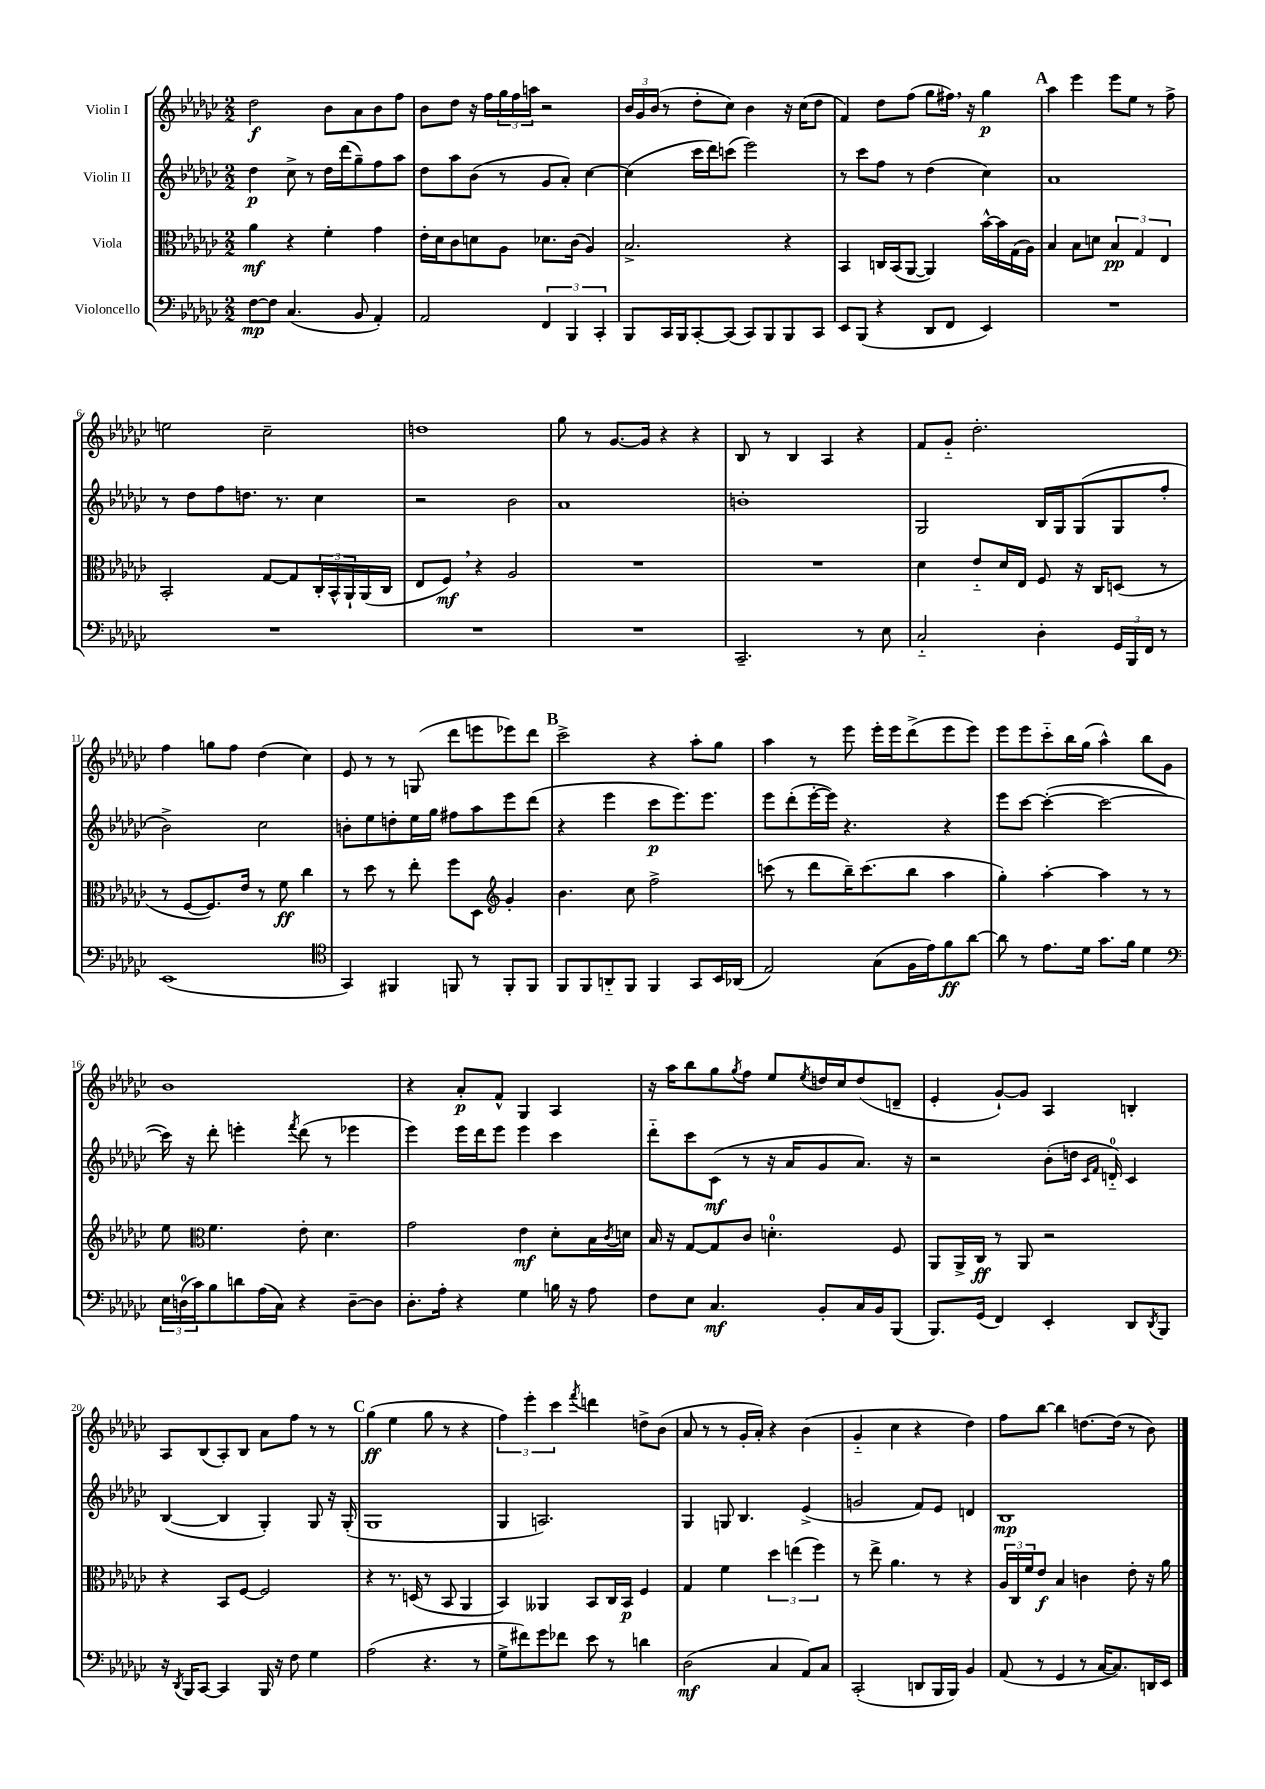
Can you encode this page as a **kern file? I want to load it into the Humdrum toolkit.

**kern	**dynam	**kern	**dynam	**kern	**dynam	**kern	**dynam
*part4	*part4	*part3	*part3	*part2	*part2	*part1	*part1
*staff4	*staff4	*staff3	*staff3	*staff2	*staff2	*staff1	*staff1
*I"Violoncello	*	*I"Viola	*	*I"Violin II	*	*I"Violin I	*
*clefF4	*	*clefC3	*	*clefG2	*	*clefG2	*
*k[b-e-a-d-g-c-]	*	*k[b-e-a-d-g-c-]	*	*k[b-e-a-d-g-c-]	*	*k[b-e-a-d-g-c-]	*
*M2/2	*	*M2/2	*	*M2/2	*	*M2/2	*
=1	=1	=1	=1	=1	=1	=1	=1
[8F\L	mp	4a-\	mf	4dd-\	p	2dd-\	f
8F\J]	.	.	.	.	.	.	.
(4.C-/	.	4r	.	8cc-^\	.	.	.
.	.	.	.	8r	.	.	.
.	.	4f'\	.	16dd-\LL	.	8b-\L	.
.	.	.	.	(16ddd-\J	.	.	.
8BB-/	.	.	.	8gg-~\)	.	8a-\	.
4AA-'/)	.	4g-\	.	8ff\	.	8b-\	.
.	.	.	.	8aa-\J	.	8ff\J	.
=2	=2	=2	=2	=2	=2	=2	=2
2AA-/	.	16e-'\LL	.	8dd-\L	.	8b-\L	.
.	.	16d-\J	.	.	.	.	.
.	.	8c-\	.	8aa-\	.	8dd-\J	.
.	.	8dn\	.	(8b-\J	.	16r	.
.	.	.	.	.	.	16ff\LL	.
.	.	8A-\J	.	8r	.	24gg-\	.
.	.	.	.	.	.	24ff\	.
.	.	.	.	.	.	24aan\JJ	.
6FF/	.	8.d-X\L	.	8g-/L	.	2r	.
.	.	.	.	8a-'/J)	.	.	.
6BBB-/	.	.	.	.	.	.	.
.	.	(16c-\Jk	.	.	.	.	.
.	.	4A-/)	.	[4cc-\	.	.	.
6CC-'/	.	.	.	.	.	.	.
=3	=3	=3	=3	=3	=3	=3	=3
8BBB-/L	.	2.B-^/	.	(4cc-\]	.	24b-/LL	.
.	.	.	.	.	.	24g-/	.
.	.	.	.	.	.	(24b-/JJ	.
16CC-/L	.	.	.	.	.	8r	.
16BBB-/J	.	.	.	.	.	.	.
[8CC-'/	.	.	.	16ccc-\LL	.	8dd-'\L	.
.	.	.	.	16ddd-\J)	.	.	.
(8CC-/J]	.	.	.	(8cccn\J	.	8cc-\J)	.
8CC-/L)	.	.	.	2eee-\)	.	4b-\	.
8BBB-/	.	.	.	.	.	.	.
8BBB-/	.	4r	.	.	.	16r	.
.	.	.	.	.	.	(16cc-\KL	.
8CC-/J	.	.	.	.	.	8dd-\J	.
=4	=4	=4	=4	=4	=4	=4	=4
8EE-/L	.	4BB-/	.	8r	.	4f/)	.
(8BBB-/J	.	.	.	8ccc-\L	.	.	.
4r	.	16Cn/LL	.	8ff\J	.	8dd-\L	.
.	.	(16BB-/J	.	.	.	.	.
.	.	[8AA-/J	.	8r	.	(8ff\J	.
8DD-/L	.	4AA-/])	.	(4dd-\	.	8gg-\L	.
8FF/J	.	.	.	.	.	16ff#X,\Jk)	.
.	.	.	.	.	.	16r	.
4EE-/)	.	[16b-^^\LL	.	4cc-\)	.	4gg-\	p
.	.	16b-\]	.	.	.	.	.
.	.	(16G-\	.	.	.	.	.
.	.	16A-\JJ)	.	.	.	.	.
!!LO:REH:place=s1:t=A
=5	=5	=5	=5	=5	=5	=5	=5
1r	.	4B-/	.	1a-	.	4aa-\	.
.	.	8B-\L	.	.	.	4eee-\	.
.	.	8dn\J	.	.	.	.	.
.	.	6B-/	pp	.	.	8eee-\L	.
.	.	.	.	.	.	8ee-\J	.
.	.	6G-/	.	.	.	.	.
.	.	.	.	.	.	8r	.
.	.	6E-/	.	.	.	.	.
.	.	.	.	.	.	8ff^\	.
!!LO:LB:g=z
=6	=6	=6	=6	=6	=6	=6	=6
1r	.	2BB-'/	.	8r	.	2een\	.
.	.	.	.	8dd-\L	.	.	.
.	.	.	.	8ff\	.	.	.
.	.	.	.	8.ddn\J	.	.	.
.	.	[8G-/L	.	.	.	2cc-~\	.
.	.	.	.	8.r	.	.	.
.	.	8G-/]	.	.	.	.	.
.	.	24C-'/L	.	4cc-\	.	.	.
.	.	24BB-^^/	.	.	.	.	.
.	.	24AA-`/	.	.	.	.	.
.	.	(16AA-/	.	.	.	.	.
.	.	16C-/JJ	.	.	.	.	.
=7	=7	=7	=7	=7	=7	=7	=7
1r	.	8E-/L	.	2r	.	1ddn	.
.	.	8F,/J)	mf	.	.	.	.
.	.	4r	.	.	.	.	.
.	.	2A-/	.	2b-\	.	.	.
=8	=8	=8	=8	=8	=8	=8	=8
1r	.	1r	.	1a-	.	8gg-\	.
.	.	.	.	.	.	8r	.
.	.	.	.	.	.	[8.g-/L	.
.	.	.	.	.	.	16g-/Jk]	.
.	.	.	.	.	.	4r	.
.	.	.	.	.	.	4r	.
=9	=9	=9	=9	=9	=9	=9	=9
2.CC-~/	.	1r	.	1bn'	.	8B-/	.
.	.	.	.	.	.	8r	.
.	.	.	.	.	.	4B-/	.
.	.	.	.	.	.	4A-/	.
8r	.	.	.	.	.	4r	.
8E-\	.	.	.	.	.	.	.
=10	=10	=10	=10	=10	=10	=10	=10
2C-/	.	4d-\	.	2G-/	.	8f/L	.
.	.	.	.	.	.	8g-/J	.
.	.	8e-/L	.	.	.	2.dd-'\	.
.	.	16d-/L	.	.	.	.	.
.	.	16E-/JJ	.	.	.	.	.
4D-'\	.	8F/	.	16B-/LL	.	.	.
.	.	.	.	16G-/J	.	.	.
.	.	16r	.	(8G-/	.	.	.
.	.	16C-/KL	.	.	.	.	.
24GG-/LL	.	(8Dn/J	.	8G-/	.	.	.
24BBB-/	.	.	.	.	.	.	.
24FF/JJ	.	.	.	.	.	.	.
8r	.	8r	.	8ff'/J	.	.	.
!!LO:LB:g=z
=11	=11	=11	=11	=11	=11	=11	=11
(1EE-	.	8r	.	2b-^\)	.	4ff\	.
.	.	[8F/L	.	.	.	.	.
.	.	8.F/])	.	.	.	8ggn\L	.
.	.	.	.	.	.	8ff\J	.
.	.	16e-/Jk	.	.	.	.	.
.	.	8r	.	2cc-\	.	(4dd-\	.
.	.	8f\	ff	.	.	.	.
.	.	4cc-\	.	.	.	4cc-\)	.
=12	=12	=12	=12	=12	=12	=12	=12
*clefC4	*	*	*	*	*	*	*
4GG-/)	.	8r	.	8bn'\L	.	8e-/	.
.	.	8dd-\	.	8ee-\	.	8r	.
4FF#X/	.	8r	.	8ddn'\	.	8r	.
.	.	8ee-'\	.	16ee-\L	.	(8Gn/	.
.	.	.	.	16gg-\JJ	.	.	.
8FFn/	.	8ff\L	.	8ff#X\L	.	8ddd-\L	.
8r	.	8D-\J	.	8aa-\	.	8eeen\	.
*	*	*clefG2	*	*	*	*	*
8FF'/L	.	4g-'/	.	8eee-\	.	8eee-X\)	.
8FF/J	.	.	.	(8ddd-\J	.	8ddd-\J	.
!!LO:REH:place=s1:t=B
=13	=13	=13	=13	=13	=13	=13	=13
8FF/L	.	4.b-\	.	4r	.	2ccc-^\	.
8FF/	.	.	.	.	.	.	.
8AAn/	.	.	.	4eee-\	.	.	.
8FF/J	.	8cc-\	.	.	.	.	.
4FF/	.	2ff^\	.	8ccc-\L	p	4r	.
.	.	.	.	8.eee-\)	.	.	.
8GG-/L	.	.	.	.	.	8aa-'\L	.
.	.	.	.	8.eee-\J	.	.	.
16BB-/L	.	.	.	.	.	8gg-\J	.
(16AA-X/JJ	.	.	.	.	.	.	.
=14	=14	=14	=14	=14	=14	=14	=14
2E-/)	.	(8cccn\	.	8eee-\L	.	4aa-\	.
.	.	8r	.	(8ddd-'\	.	.	.
.	.	8ddd-\L	.	[16eee-'\L	.	8r	.
.	.	.	.	16eee-\JJ])	.	.	.
.	.	16bb-~\K)	.	4.r	.	8eee-\	.
.	.	(8.ccc\	.	.	.	.	.
(8G-\L	.	.	.	.	.	16eee-'\LL	.
.	.	.	.	.	.	16eee-\J	.
16F\L	.	8bb-\J	.	.	.	(8ddd-^\	.
16e-\J)	.	.	.	.	.	.	.
8f\	ff	4aa-\	.	4r	.	8eee-\	.
[8a-\J	.	.	.	.	.	8eee-\J)	.
=15	=15	=15	=15	=15	=15	=15	=15
8a-\]	.	4gg-'\)	.	8eee-\L	.	8eee-\L	.
8r	.	.	.	[8ccc-\J	.	8eee-\	.
8.e-\L	.	[4aa-'\	.	(4ccc-'\_	.	8ccc-\	.
.	.	.	.	.	.	16bb-\L	.
16d-\Jk	.	.	.	.	.	(16gg-\JJ	.
8.g-\L	.	4aa-\]	.	2ccc-\_	.	4aa-^^\)	.
16f\Jk	.	.	.	.	.	.	.
4d-\	.	8r	.	.	.	8bb-\L	.
.	.	8r	.	.	.	8g-\J	.
!!LO:LB:g=z
=16	=16	=16	=16	=16	=16	=16	=16
*clefF4	*	*	*	*	*	*	*
24E-\LL	.	8ee-\	.	16ccc-\])	.	1b-	.
(24Dn\	.	.	.	.	.	.	.
.	.	.	.	16r	.	.	.
24c-\J)	.	.	.	.	.	.	.
*	*	*clefC3	*	*	*	*	*
8B-\	.	4.f\	.	8ddd-'\	.	.	.
8dn\	.	.	.	4eeen'\	.	.	.
(16A-\L	.	.	.	.	.	.	.
16C-\JJ)	.	.	.	.	.	.	.
.	.	.	.	8qfff/	.	.	.
4r	.	8e-'\	.	(8ddd-\	.	.	.
.	.	4.d-\	.	8r	.	.	.
[8D~\L	.	.	.	4eee-X\	.	.	.
8D\J]	.	.	.	.	.	.	.
=17	=17	=17	=17	=17	=17	=17	=17
8.D-'\L	.	2g-\	.	4eee-\)	.	4r	.
16A-'\Jk	.	.	.	.	.	.	.
4r	.	.	.	16eee-\LL	.	8a-'/L	p
.	.	.	.	16ddd-\J	.	.	.
.	.	.	.	8eee-\J	.	8f^^/J	.
4G-\	.	4e-\	mf	4eee-\	.	4G-/	.
16Bn\	.	8d-'\L	.	4ccc-\	.	4A-/	.
16r	.	.	.	.	.	.	.
8A-\	.	16B-\L	.	.	.	.	.
.	.	8qc-/	.	.	.	.	.
.	.	16dn\JJ	.	.	.	.	.
=18	=18	=18	=18	=18	=18	=18	=18
8F\L	.	16B-/	.	8ddd-\L	.	16r	.
.	.	16r	.	.	.	16aa-\KL	.
8E-\J	.	[8G-/L	.	8ccc-\	.	8bb-\	.
4.C-/	mf	8G-/]	.	(8c-\J	mf	8gg-\	.
.	.	.	.	.	.	8qgg-/	.
.	.	8c-/J	.	8r	.	8ff\J	.
.	.	4.dn'\	.	16r	.	8ee-/L	.
.	.	.	.	16a-/KL	.	.	.
.	.	.	.	.	.	8qee-/	.
8BB-'/L	.	.	.	8g-/	.	16ddn/L	.
.	.	.	.	.	.	16cc-/J	.
16C-/L	.	.	.	8.a-/J)	.	(8dd/	.
16BB-/J	.	.	.	.	.	.	.
(8BBB-/J	.	8F/	.	.	.	8dn~/J	.
.	.	.	.	16r	.	.	.
=19	=19	=19	=19	=19	=19	=19	=19
8.BBB-/L)	.	8AA-/L	.	2r	.	4e-'/	.
.	.	16AA-^/L	.	.	.	.	.
(16GG-/Jk	.	16C-/JJ	ff	.	.	.	.
4FF/)	.	8r	.	.	.	[8g-`/L)	.
.	.	8AA-/	.	.	.	8g-/J]	.
4EE-'/	.	2r	.	(8b-'\L	.	4A-/	.
.	.	.	.	16ddn\Jk	.	.	.
.	.	.	.	16qqc-/LL	.	.	.
.	.	.	.	16qqf/JJ	.	.	.
.	.	.	.	16dn/)	.	.	.
8DD-/L	.	.	.	4c-/	.	4Bn'/	.
8qDD-/	.	.	.	.	.	.	.
8BBB-/J	.	.	.	.	.	.	.
!!LO:LB:g=z
=20	=20	=20	=20	=20	=20	=20	=20
16r	.	4r	.	([4B-/	.	8A-/L	.
8qDD-/	.	.	.	.	.	.	.
16BBB-/KL	.	.	.	.	.	.	.
[8CC-/J	.	.	.	.	.	(8B-/	.
4CC-/]	.	8BB-/L	.	4B-/]	.	8A-'/)	.
.	.	[8F/J	.	.	.	8B-/J	.
16BBB-/	.	2F/]	.	4G-'/)	.	8a-\L	.
16r	.	.	.	.	.	.	.
8F\	.	.	.	.	.	8ff\J	.
4G-\	.	.	.	8G-/	.	8r	.
.	.	.	.	16r	.	8r	.
.	.	.	.	(16G-'/	.	.	.
!!LO:REH:place=s1:t=C
=21	=21	=21	=21	=21	=21	=21	=21
(2A-\	.	4r	.	1G-	.	(4gg-\	ff
.	.	8.r	.	.	.	4ee-\	.
.	.	(16Dn/	.	.	.	.	.
4.r	.	8r	.	.	.	8gg-\	.
.	.	8BB-/	.	.	.	8r	.
.	.	4AA-/	.	.	.	4r	.
8r	.	.	.	.	.	.	.
=22	=22	=22	=22	=22	=22	=22	=22
8G-^\L	.	4BB-/)	.	4G-/	.	6ff\)	.
8f#X\)	.	.	.	.	.	.	.
.	.	.	.	.	.	6eee-'\	.
8g-\	.	4AA--X/	.	2.An/)	.	.	.
.	.	.	.	.	.	6ccc-\	.
8f-X\J	.	.	.	.	.	.	.
.	.	.	.	.	.	8qfff/	.
8e-\	.	8BB-/L	.	.	.	4dddn\	.
8r	.	16C-/L	.	.	.	.	.
.	.	16BB-/JJ	p	.	.	.	.
4dn\	.	4F/	.	.	.	8ddn^\L	.
.	.	.	.	.	.	(8b-\J	.
=23	=23	=23	=23	=23	=23	=23	=23
(2D-\	mf	4G-/	.	4G-/	.	8a-/	.
.	.	.	.	.	.	8r	.
.	.	4f\	.	8Gn/	.	8r	.
.	.	.	.	4.B-/	.	16g-'/LL	.
.	.	.	.	.	.	16a-'/JJ)	.
4C-/	.	6dd-\	.	.	.	4r	.
.	.	(6een\	.	.	.	.	.
8AA-/L)	.	.	.	(4e-^/	.	(4b-\	.
.	.	6ff\)	.	.	.	.	.
8C-/J	.	.	.	.	.	.	.
=24	=24	=24	=24	=24	=24	=24	=24
(2CC-'/	.	8r	.	2gn/	.	4g-/	.
.	.	8ee-^\	.	.	.	.	.
.	.	4.a-\	.	.	.	4cc-\	.
8DDn/L	.	.	.	8f/L)	.	4r	.
16BBB-/L	.	8r	.	8e-/J	.	.	.
16BBB-/JJ)	.	.	.	.	.	.	.
4BB-/	.	4r	.	4dn/	.	4dd-\)	.
=25	=25	=25	=25	=25	=25	=25	=25
(8AA-/	.	24A-/LL	.	1B-	mp	8ff\L	.
.	.	24C-/	.	.	.	.	.
.	.	24f/J	.	.	.	.	.
8r	.	8e-/J	f	.	.	[8bb-\J	.
4GG-/	.	4B-/	.	.	.	4bb-\]	.
8r	.	4cn\	.	.	.	[8.ddn\L	.
[16C-/KL	.	.	.	.	.	.	.
8.C-/])	.	.	.	.	.	(16dd\Jk]	.
.	.	8e-'\	.	.	.	8r	.
16DDn/L	.	16r	.	.	.	8b-\)	.
16EE-/JJ	.	16a-\	.	.	.	.	.
==	==	==	==	==	==	==	==
*-	*-	*-	*-	*-	*-	*-	*-
